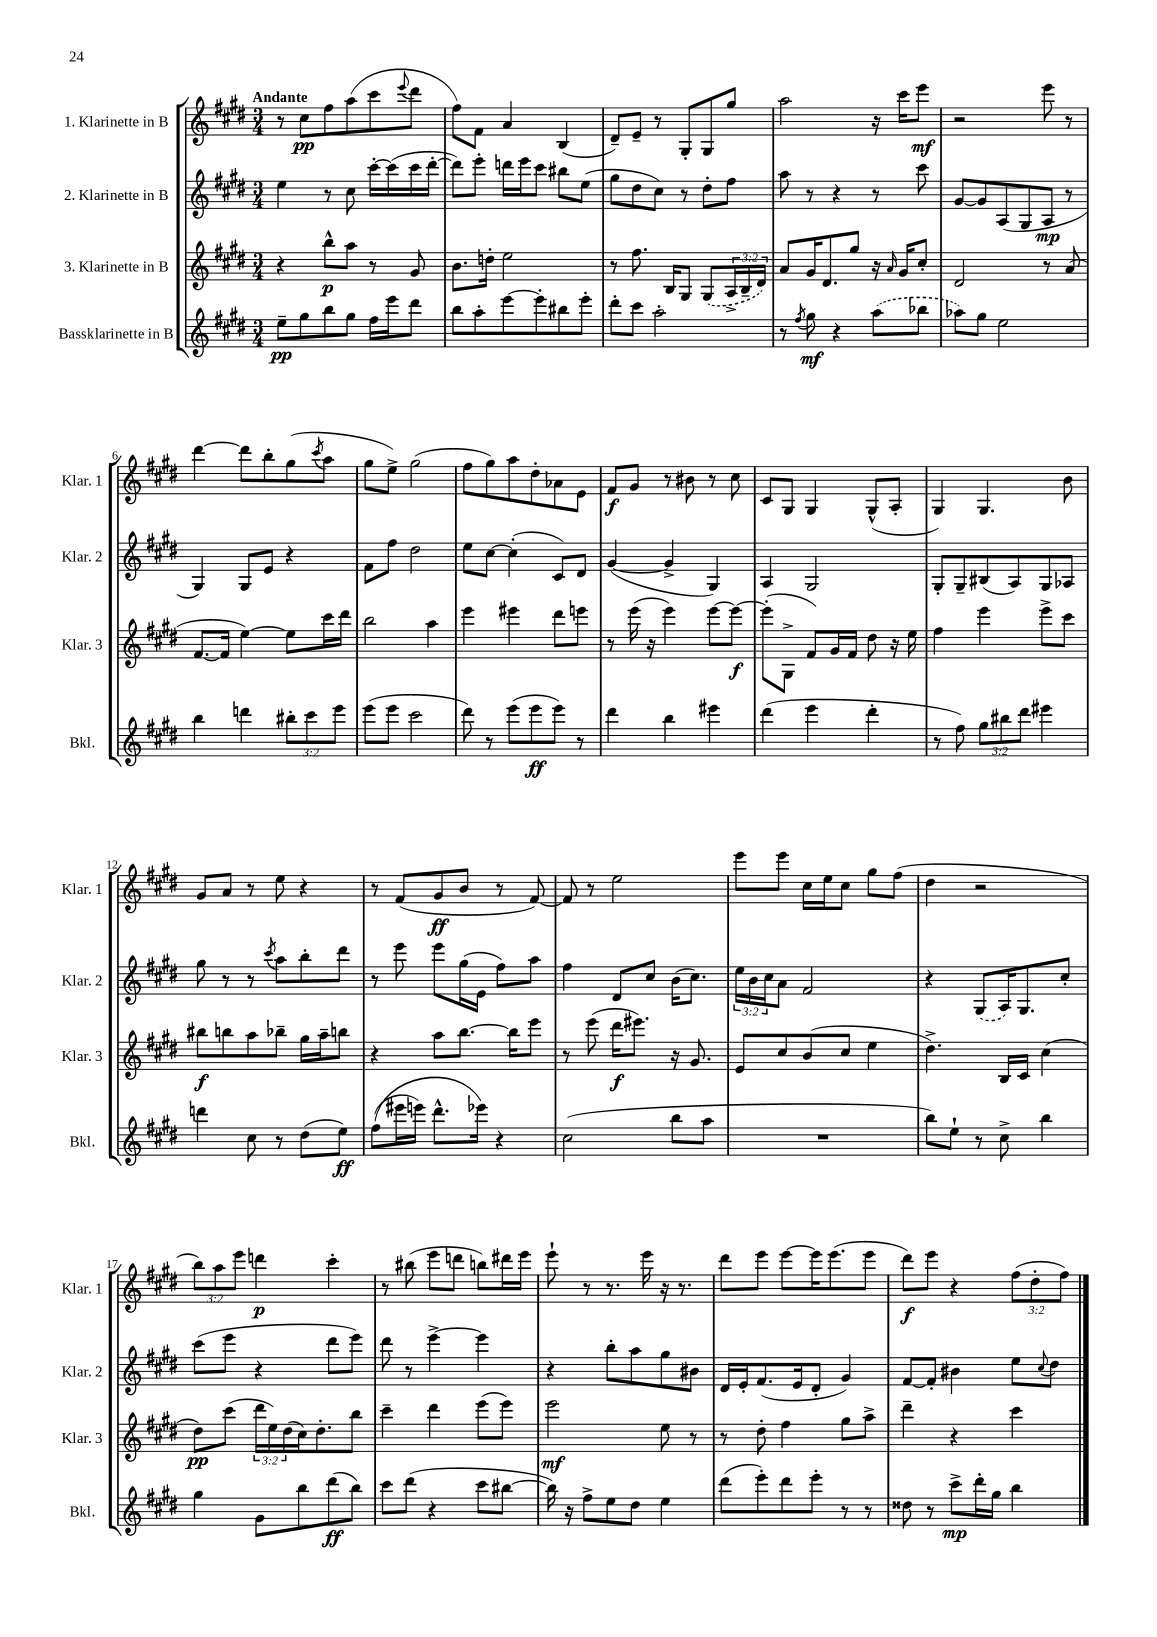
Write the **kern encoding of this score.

**kern	**dynam	**kern	**dynam	**kern	**dynam	**kern	**dynam
*part4	*part4	*part3	*part3	*part2	*part2	*part1	*part1
*staff4	*staff4	*staff3	*staff3	*staff2	*staff2	*staff1	*staff1
*I"Bassklarinette in B	*	*I"3. Klarinette in B	*	*I"2. Klarinette in B	*	*I"1. Klarinette in B	*
*I'Bkl.	*	*I'Klar. 3	*	*I'Klar. 2	*	*I'Klar. 1	*
*clefG2	*	*clefG2	*	*clefG2	*	*clefG2	*
*k[f#c#g#d#]	*	*k[f#c#g#d#]	*	*k[f#c#g#d#]	*	*k[f#c#g#d#]	*
*M3/4	*	*M3/4	*	*M3/4	*	*M3/4	*
=1	=1	=1	=1	=1	=1	=1	=1
!	!	!	!	!	!	!LO:TX:a:B:t=Andante	!
8ee~\L	pp	4r	.	4ee\	.	8r	.
8gg#\	.	.	.	.	.	8cc#\L	pp
8bb\	.	8bb^^\L	p	8r	.	8ff#\	.
8gg#\J	.	8aa\J	.	8cc#\	.	(8aa\	.
16ff#\LL	.	8r	.	[16ccc#'\LL	.	8ccc#\	.
16eee\J	.	.	.	(16ccc#\]	.	.	.
.	.	.	.	.	.	8qqeee/	.
8ddd#\J	.	8g#/	.	16ccc#\	.	8ddd#\J	.
.	.	.	.	[16ddd#'\JJ	.	.	.
=2	=2	=2	=2	=2	=2	=2	=2
8bb\L	.	8.b\L	.	8ddd#\L])	.	8ff#\L)	.
8aa'\	.	.	.	8eee'\J	.	8f#\J	.
.	.	16ddn'\Jk	.	.	.	.	.
[8eee\	.	2ee\	.	16dddn\LL	.	4a/	.
.	.	.	.	16eee\J	.	.	.
8eee'\]	.	.	.	8ccc#\J	.	.	.
8bb#X\	.	.	.	8bb#X\L	.	(4B/	.
8eee'\J	.	.	.	(8ee\J	.	.	.
=3	=3	=3	=3	=3	=3	=3	=3
8ddd#'\L	.	8r	.	8gg#\L	.	8d#~/L)	.
8ccc#\J	.	8.ff#\	.	8dd#\	.	8e~/J	.
2aa'\	.	.	.	8cc#\J)	.	8r	.
.	.	16B/KL	.	.	.	.	.
.	.	8G#/J	.	8r	.	8G#'/L	.
.	.	(8G#/L	.	8dd#'\L	.	8G#/	.
.	.	24A^/L	.	8ff#\J	.	8gg#/J	.
.	.	24B~/	.	.	.	.	.
.	.	24d#/JJ)	.	.	.	.	.
=4	=4	=4	=4	=4	=4	=4	=4
8r	.	8a/L	.	8aa\	.	2aa\	.
8qff#/	.	.	.	.	.	.	.
8gg#\	mf	16g#/K	.	8r	.	.	.
.	.	8.d#/	.	.	.	.	.
4r	.	.	.	4r	.	.	.
.	.	8gg#/J	.	.	.	.	.
(8aa\L	.	16r	.	8r	.	16r	.
.	.	16qqa/	.	.	.	.	.
.	.	16g#/KL	.	.	.	16ccc#\KL	.
8bb-X\J	.	8cc#'/J	.	8ccc#\	.	8eee\J	mf
=5	=5	=5	=5	=5	=5	=5	=5
8aa-X\L)	.	2d#/	.	[8g#/L	.	2r	.
8gg#\J	.	.	.	8g#/]	.	.	.
2ee\	.	.	.	(8A/	.	.	.
.	.	.	.	8G#/	.	.	.
.	.	8r	.	8A/J	mp	8eee\	.
.	.	(8a/	.	8r	.	8r	.
!!LO:LB:g=z
=6	=6	=6	=6	=6	=6	=6	=6
4bb\	.	[8.f#/L	.	4G#/)	.	[4ddd#\	.
.	.	16f#/Jk]	.	.	.	.	.
4dddn\	.	[4ee\)	.	8G#/L	.	8ddd#\L]	.
.	.	.	.	8e/J	.	8bb'\	.
12bb#X'\L	.	8ee\L]	.	4r	.	(8gg#\	.
12ccc#\	.	.	.	.	.	.	.
.	.	.	.	.	.	8qccc#/	.
.	.	16ccc#\L	.	.	.	8aa\J	.
12eee\J	.	.	.	.	.	.	.
.	.	16ddd#\JJ	.	.	.	.	.
=7	=7	=7	=7	=7	=7	=7	=7
(8eee\L	.	2bb\	.	8f#\L	.	8gg#\L	.
8eee\J	.	.	.	8ff#\J	.	8ee^\J)	.
2ccc#\	.	.	.	2dd#\	.	(2gg#\	.
.	.	4aa\	.	.	.	.	.
=8	=8	=8	=8	=8	=8	=8	=8
8ddd#\)	.	4eee\	.	8ee\L	.	8ff#\L	.
8r	.	.	.	[8cc#\J	.	8gg#\)	.
(8eee\L	.	4eee#X\	.	(4cc#'\]	.	8aa\	.
8eee\	ff	.	.	.	.	8dd#'\	.
8eee\J)	.	8ddd#\L	.	8c#/L)	.	8a-X\	.
8r	.	8eeen\J	.	8d#/J	.	8e\J	.
=9	=9	=9	=9	=9	=9	=9	=9
4ddd#\	.	8r	.	([4g#/	.	8f#/L	f
.	.	(16eee\	.	.	.	8g#/J	.
.	.	16r	.	.	.	.	.
4bb\	.	4eee\)	.	4g#^/]	.	8r	.
.	.	.	.	.	.	8b#X\	.
4eee#X\	.	[8eee\L	.	4G#/)	.	8r	.
.	.	8eee\J_	f	.	.	8cc#\	.
=10	=10	=10	=10	=10	=10	=10	=10
(4ddd#\	.	(8eee'\L]	.	4A/	.	8c#/L	.
.	.	8G#^\J	.	.	.	8G#/J	.
4eee\	.	8f#/L)	.	2G#/	.	4G#/	.
.	.	16g#/L	.	.	.	.	.
.	.	16f#/JJ	.	.	.	.	.
4ddd#'\	.	8dd#\	.	.	.	(8G#^^/L	.
.	.	16r	.	.	.	8A'/J	.
.	.	16ee\	.	.	.	.	.
=11	=11	=11	=11	=11	=11	=11	=11
8r	.	4ff#\	.	8G#'/L	.	4G#/)	.
8ff#\)	.	.	.	8G#~/	.	.	.
12gg#\L	.	4eee\	.	(8B#X/	.	4.G#/	.
12bb#X\	.	.	.	.	.	.	.
.	.	.	.	8A/)	.	.	.
12ddd#\J	.	.	.	.	.	.	.
4eee#X\	.	8eee^\L	.	8G#/	.	.	.
.	.	8ccc#\J	.	8A-X/J	.	8b\	.
!!LO:LB:g=z
=12	=12	=12	=12	=12	=12	=12	=12
4dddn\	.	8bb#X\L	f	8gg#\	.	8g#/L	.
.	.	8bbn\	.	8r	.	8a/J	.
8cc#\	.	8aa\	.	8r	.	8r	.
.	.	.	.	8qccc#/	.	.	.
8r	.	8bb-X~\J	.	8aa\L	.	8ee\	.
(8dd#\L	.	16gg#\LL	.	8bb'\	.	4r	.
.	.	16aa~\J	.	.	.	.	.
8ee\J)	ff	8bbn\J	.	8ddd#\J	.	.	.
=13	=13	=13	=13	=13	=13	=13	=13
((8ff#\L	.	4r	.	8r	.	8r	.
16eee#X\L	.	.	.	8eee\	.	(8f#/L	.
16eeen\JJ)	.	.	.	.	.	.	.
8.ddd#^^\L	.	8aa\L	.	8eee\L	.	8g#/	ff
.	.	[8.bb\J	.	(16gg#\L	.	8b/J	.
16eee-X\Jk)	.	.	.	16e\JJ	.	.	.
4r	.	.	.	8ff#\L)	.	8r	.
.	.	16bb\KL]	.	.	.	.	.
.	.	8eee\J	.	8aa\J	.	[8f#/)	.
=14	=14	=14	=14	=14	=14	=14	=14
(2cc#\	.	8r	.	4ff#\	.	8f#/]	.
.	.	(8eee\	.	.	.	8r	.
.	.	16ddd#\KL	f	8d#/L	.	2ee\	.
.	.	8.eee#X\J)	.	.	.	.	.
.	.	.	.	8cc#/J	.	.	.
8bb\L	.	16r	.	(16b\KL	.	.	.
.	.	8.g#/	.	8.cc#\J)	.	.	.
8aa\J	.	.	.	.	.	.	.
=15	=15	=15	=15	=15	=15	=15	=15
2.r	.	8e/L	.	24ee\LL	.	8eee\L	.
.	.	.	.	24b\	.	.	.
.	.	.	.	24cc#\J	.	.	.
.	.	8cc#/	.	8a\J	.	8eee\J	.
.	.	(8b/	.	2f#/	.	16cc#\LL	.
.	.	.	.	.	.	16ee\J	.
.	.	8cc#/J	.	.	.	8cc#\J	.
.	.	4ee\	.	.	.	8gg#\L	.
.	.	.	.	.	.	(8ff#\J	.
=16	=16	=16	=16	=16	=16	=16	=16
8bb\L)	.	4.dd#^\)	.	4r	.	4dd#\	.
8ee`\J	.	.	.	.	.	.	.
8r	.	.	.	(8G#/L	.	2r	.
8cc#^\	.	16B/LL	.	16A/K)	.	.	.
.	.	16c#/JJ	.	8.G#/	.	.	.
4bb\	.	(4cc#\	.	.	.	.	.
.	.	.	.	8cc#'/J	.	.	.
!!LO:LB:g=z
=17	=17	=17	=17	=17	=17	=17	=17
4gg#\	.	8dd#\L)	pp	(8ccc#\L	.	12bb\L)	.
.	.	.	.	.	.	12aa\	.
.	.	(8ccc#\J	.	8eee\J	.	.	.
.	.	.	.	.	.	12eee\J	.
8g#\L	.	24ddd#\LL	.	4r	.	4dddn\	p
.	.	24ee\)	.	.	.	.	.
.	.	(24dd#\	.	.	.	.	.
8bb\	.	16cc#\J)	.	.	.	.	.
.	.	8.dd#'\	.	.	.	.	.
(8ddd#\	ff	.	.	8ddd#\L	.	4ccc#'\	.
8bb\J)	.	8bb\J	.	8eee\J)	.	.	.
=18	=18	=18	=18	=18	=18	=18	=18
8ccc#\L	.	4ccc#~\	.	8ddd#\	.	8r	.
(8ddd#\J	.	.	.	8r	.	(8bb#X\	.
4r	.	4ddd#\	.	[4eee^\	.	8eee\L	.
.	.	.	.	.	.	8dddn\J	.
8ccc#\L	.	(8eee\L	.	4eee\]	.	8bbn\L)	.
[8bb#X\J	.	8eee\J)	.	.	.	16ddd#X\L	.
.	.	.	.	.	.	16eee\JJ	.
=19	=19	=19	=19	=19	=19	=19	=19
16bb#\])	.	2eee\	mf	4r	.	8eee`\	.
16r	.	.	.	.	.	.	.
8ff#^\L	.	.	.	.	.	8r	.
8ee\	.	.	.	8bb'\L	.	8.r	.
8dd#\J	.	.	.	8aa\	.	.	.
.	.	.	.	.	.	16eee\	.
4ee\	.	8ee\	.	8gg#\	.	16r	.
.	.	.	.	.	.	8.r	.
.	.	8r	.	8b#X\J	.	.	.
=20	=20	=20	=20	=20	=20	=20	=20
(8ddd#\L	.	8r	.	16d#/LL	.	8ddd#\L	.
.	.	.	.	16e'/J	.	.	.
8eee'\)	.	8dd#'\	.	(8.f#/	.	8eee\J	.
8ddd#\	.	4ff#\	.	.	.	[8eee\L	.
.	.	.	.	16e/k	.	.	.
8eee'\J	.	.	.	8d#'/J	.	16eee\K]	.
.	.	.	.	.	.	(8.eee\	.
8r	.	8gg#\L	.	4g#/)	.	.	.
8r	.	8aa^\J	.	.	.	8eee\J	.
=21	=21	=21	=21	=21	=21	=21	=21
8dd##X\	.	4ddd#~\	.	[8f#/L	.	8ddd#\L)	f
8r	.	.	.	8f#'/J]	.	8eee\J	.
8ccc#^\L	mp	4r	.	4b#X\	.	4r	.
16ddd#'\L	.	.	.	.	.	.	.
16gg#\JJ	.	.	.	.	.	.	.
4bb\	.	4ccc#\	.	8ee\L	.	(12ff#\L	.
.	.	.	.	.	.	12dd#'\	.
.	.	.	.	8qqcc#/	.	.	.
.	.	.	.	8dd#\J	.	.	.
.	.	.	.	.	.	12ff#\J)	.
==	==	==	==	==	==	==	==
*-	*-	*-	*-	*-	*-	*-	*-
